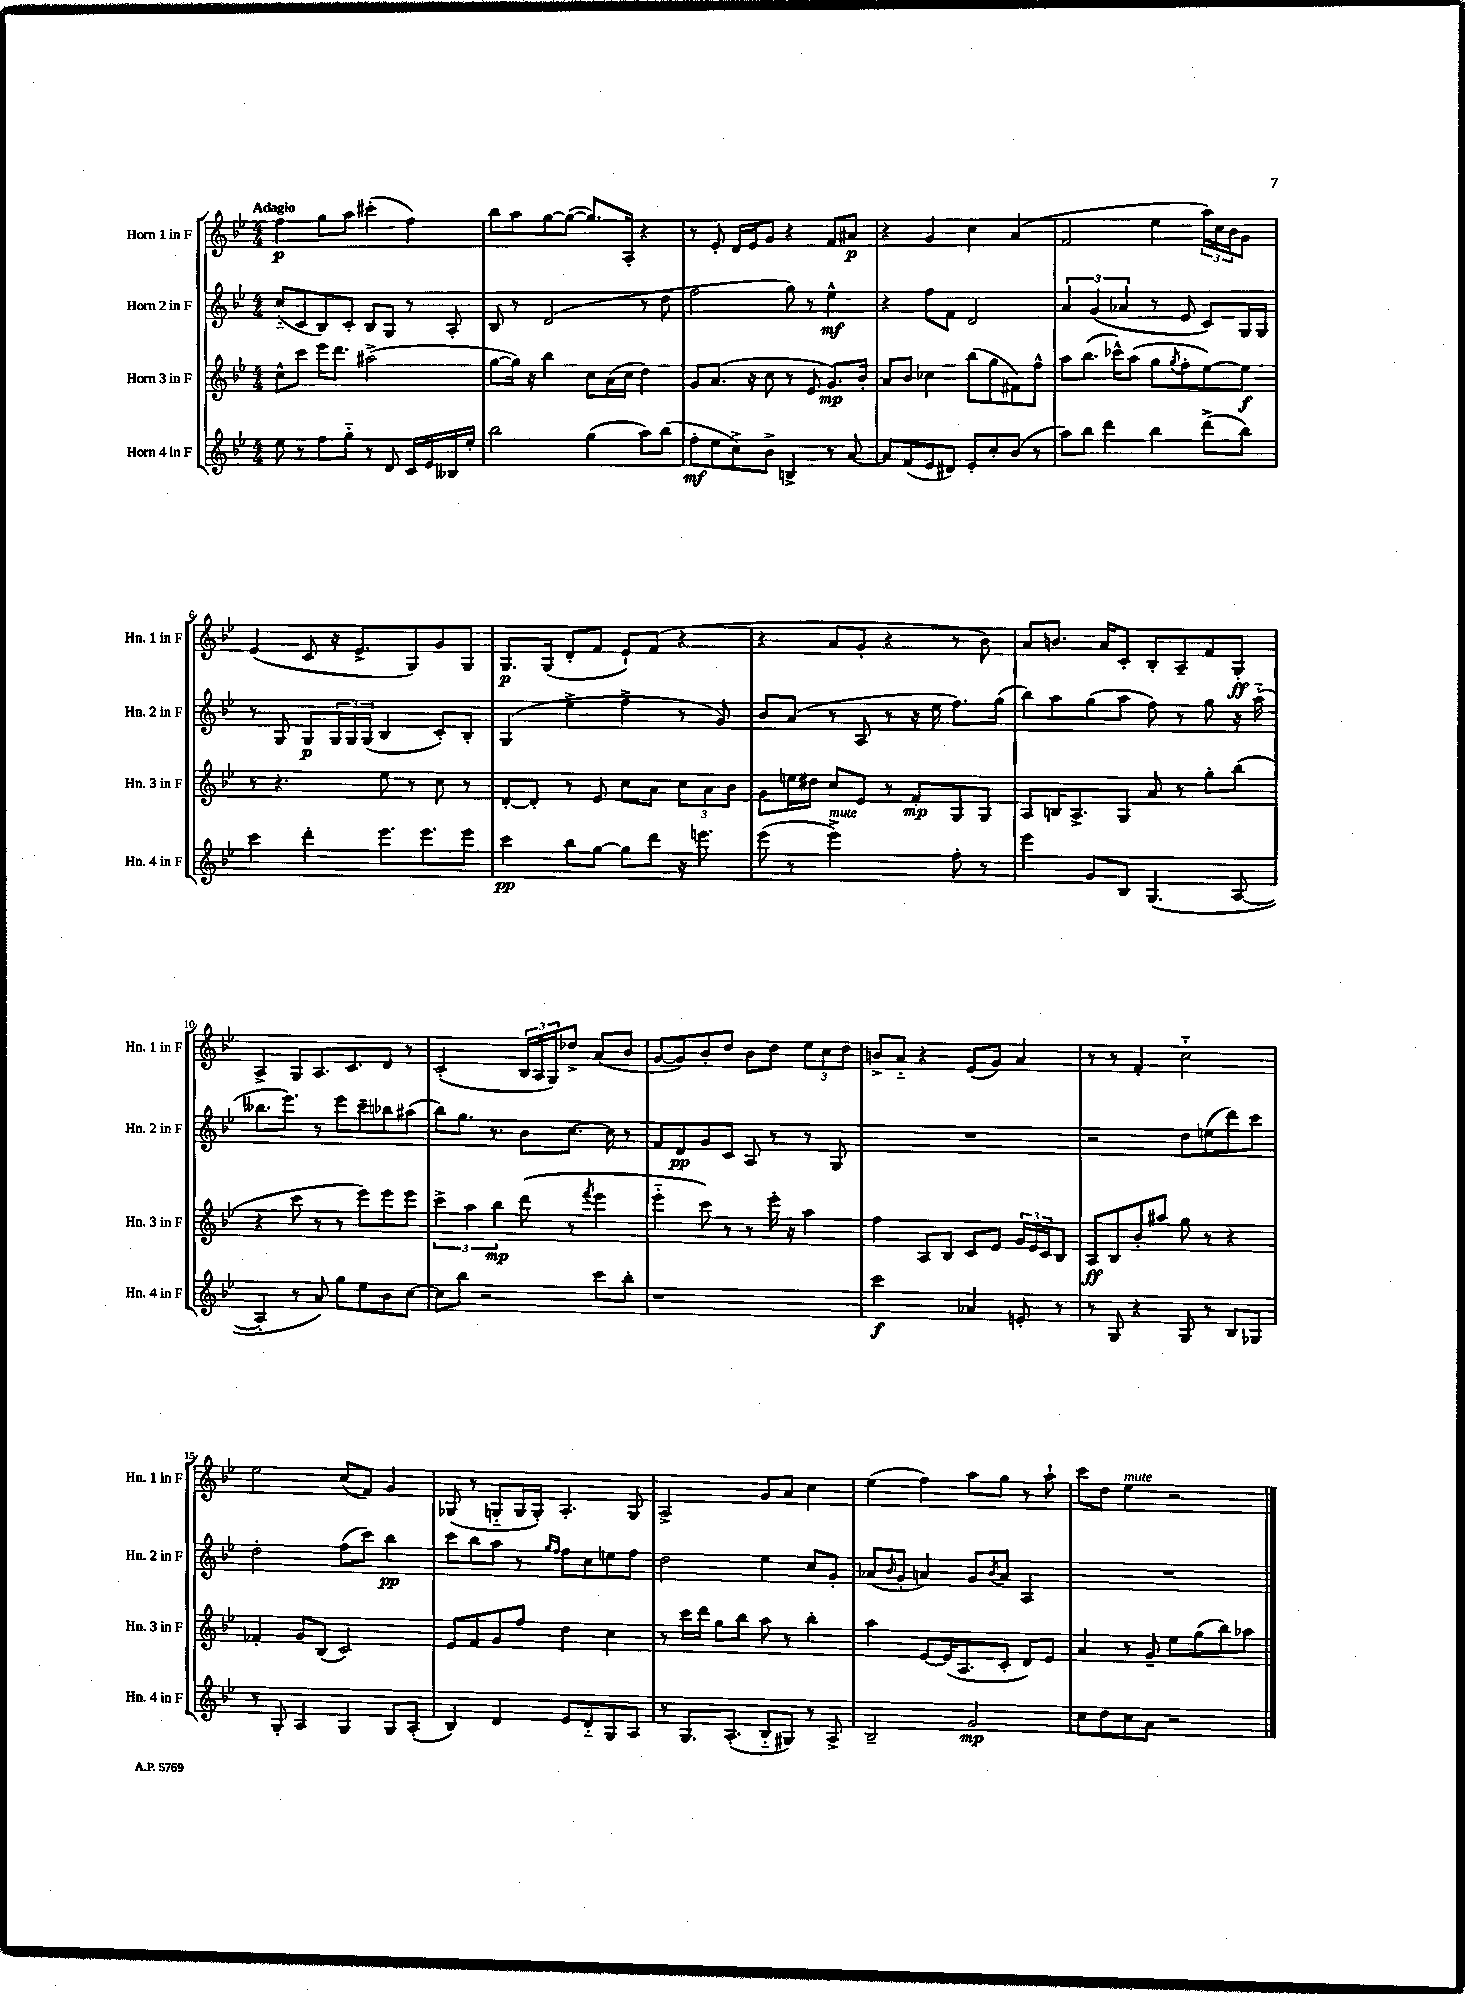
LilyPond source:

<<
\new StaffGroup <<
\new Staff = "s0" \with { instrumentName = "Horn 1 in F" shortInstrumentName = "Hn. 1 in F" } {
    \clef treble \key bes \major \numericTimeSignature \time 4/4 \tempo "Adagio"
    f''4\p g''8 a''8 cis'''4-.( f''4) |
    bes''8 a''8 g''8~ g''8~( g''8.) a16-. r4 |
    r8 ees'8-. d'16 ees'16 g'8 r4 f'8 ais'8\p |
    r4 g'4 c''4 a'4( |
    f'2 ees''4 \tuplet 3/2 { a''16) c''16 bes'16 } g'8 |
    ees'4( c'8 r16 ees'8.-> g8) g'8 g8 |
    g8.\p g16( d'8-. f'8 ees'8-!) f'8( r4 |
    r4 a'8 g'8-. r4 r8 bes'8) |
    a'8 b'8. a'16 c'8-. bes8-. a8-- f'8 g8-.\ff |
    a4-> g8 a8. c'8. d'8 r8 |
    c'2-.( \tuplet 3/2 { bes16 a16 g16) } des''8-> a'8( bes'8 |
    g'8~ g'8) bes'8-. d''8 bes'8 d''8 \tuplet 3/2 { ees''8 c''8 d''8 } |
    b'8-> a'8-_ r4 ees'8( g'8) a'4 |
    r8 r8 f'4-. c''2-_ |
    ees''2 c''8( f'8) g'4 |
    ges8( r8 g8-_ g16 g16-.) a4.-. g8 |
    a2-> g'8 a'8 c''4 |
    ees''4( f''4) a''8 g''8 r8 a''8-! |
    c'''8 d''8 ees''4^\markup { \italic "mute" } r2 \bar "|." |
}
\new Staff = "s1" \with { instrumentName = "Horn 2 in F" shortInstrumentName = "Hn. 2 in F" } {
    \clef treble \key bes \major \numericTimeSignature \time 4/4
    c''8-_( c'8 bes8) c'8-. bes8 g8 r8 a8-. |
    bes8 r8 d'2( r8 d''8 |
    f''2 g''8) r8 ees''4-^\mf |
    r4 f''8 f'8 d'2 |
    \tuplet 3/2 { a'4 g'4( aes'4 } r8 ees'8 c'8) g16 g16 |
    r8 g8 g8\p \tuplet 3/2 { g16 g16 g16( } bes4 c'8-.) bes8-. |
    g4( ees''4-> f''4-> r8 g'8) |
    bes'8 a'8( r8 a8 r8 r16 ees''16 f''8.) g''16( |
    bes''8) a''8 g''8( a''8 f''8) r8 g''8 r16 a''16-_( |
    beses''8. ees'''8.) r8 ees'''8 c'''8-- bes''8 ais''8( |
    bes''8) g''8. r8. bes'8 c''8.~ c''16 r8 |
    f'8 d'8\pp g'8 c'8 a8 r8 r8 g8 |
    R1 |
    r2 d''8 e''8( d'''8) c'''8 |
    d''2-. f''8( c'''8) bes''4\pp |
    c'''8 bes''8 a''8 r8 \grace { g''16 f''16 } f''8 c''8 e''8 f''8 |
    d''2 ees''4 c''8 g'8-. |
    aes'8( \grace { bes'16 } g'8-. a'4) g'8 \acciaccatura { bes'8 } a'8 a4 |
    R1 \bar "|." |
}
\new Staff = "s2" \with { instrumentName = "Horn 3 in F" shortInstrumentName = "Hn. 3 in F" } {
    \clef treble \key bes \major \numericTimeSignature \time 4/4
    c''8-^ c'''8 ees'''16 d'''8. ais''2->( |
    g''8~ g''16) r16 bes''4 c''8 a'16( c''16 d''4) |
    g'8 a'8.( r16 c''8 r8 ees'8 g'8.\mp) bes'16-. |
    a'8 bes'8 ces''4 bes''8( g''8 fis'8) f''8-^ |
    a''8 bes''8.( ces'''16-^) a''8( g''8 \acciaccatura { g''8 } f''8-. ees''8~) ees''8\f |
    r8 r4. ees''8 r8 c''8 r8 |
    d'8~-. d'8-. r8 ees'8 c''8 a'8 \tuplet 3/2 { c''8 a'8 bes'8 } |
    g'8 e''16 dis''16 c''8 ees'8 r8 f'8-.\mp g8 g8 |
    a8 b16 a8.-> g8 a'8 r8 g''8-. bes''8( |
    r4 c'''8 r8 r8 ees'''8) ees'''8 ees'''8 |
    \tuplet 3/2 { c'''4-> a''4 bes''4\mp } d'''8( r8 \acciaccatura { f'''8 } ees'''4 |
    ees'''4-_ c'''8) r8 r8 ees'''16-. r16 a''4 |
    f''4 a8 bes8 c'8 ees'8 \tuplet 3/2 { g'16 ees'16 c'16 } bes8 |
    a8\ff bes8 bes'8-. ais''8 g''8 r8 r4 |
    fes'4-. g'8 bes8( c'2) |
    ees'8 f'8 g'8 f''8 d''4 c''4 |
    r8 c'''16 d'''16 g''8 bes''8 a''8 r8 bes''4-. |
    a''4 ees'8~ ees'16( a8. c'8-. d'8) ees'8 |
    a'4 r8 g'8-- ees''8 g''8( bes''8) aes''8 \bar "|." |
}
\new Staff = "s3" \with { instrumentName = "Horn 4 in F" shortInstrumentName = "Hn. 4 in F" } {
    \clef treble \key bes \major \numericTimeSignature \time 4/4
    ees''8 r8 f''8 g''8-_ r8 d'8 c'16 ees'16 beses16 ees''16-. |
    bes''2 g''4( a''8) bes''8( |
    f''8-.\mf ees''8 c''8->) bes'8-> b4-> r8 a'8~ |
    a'8 f'8( ees'8 dis'8) ees'8-. c''8-. bes'8( r8 |
    a''8) bes''8 d'''4 bes''4 d'''8->( bes''8) |
    c'''4 d'''4-. ees'''8. ees'''8. ees'''8 |
    c'''4\pp bes''8 g''8~ g''8 d'''8 r16 e'''8. |
    ees'''8( r8 ees'''2->^\markup { \italic "mute" }) f''8-. r8 |
    ees'''4 g'8 bes8 g4.( a8~ |
    a4-. r8 a'8) g''8 ees''8 bes'8 c''8~ |
    c''8 bes''8 r2 c'''8 bes''8-. |
    r1 |
    c'''2\f aes'4 e'8-. r8 |
    r8 g8 r4 g8 r8 bes8 ges8 |
    r8 g8-. a4 g4 g8 a8-.( |
    bes4) d'4 ees'8 d'8-_ g8 a8 |
    r8 g8. a8.-.( bes8-_ gis8) r8 a8-> |
    bes2-- g'2\mp |
    c''8 d''8 c''8 a'8 r2 \bar "|." |
}
>>
>>
